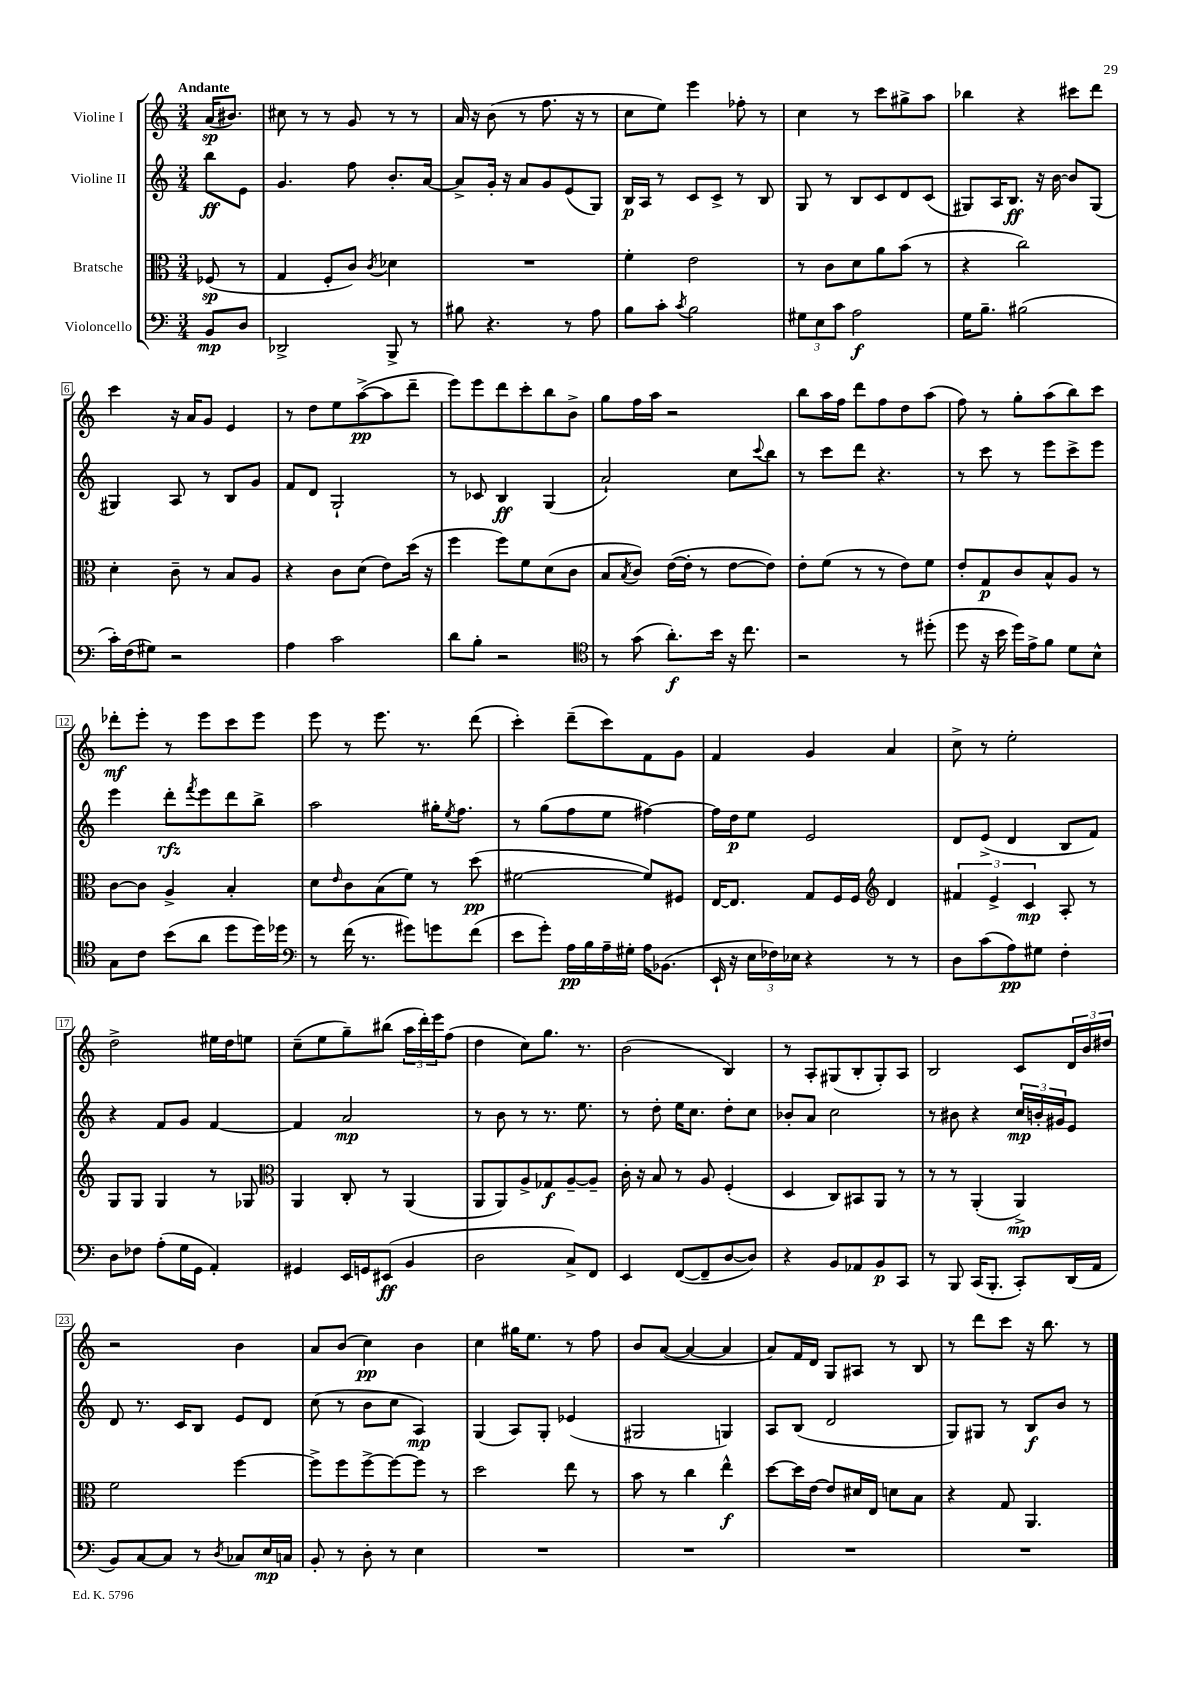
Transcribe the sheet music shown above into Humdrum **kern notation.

**kern	**kern	**kern	**kern
*staff4	*staff3	*staff2	*staff1
*clefF4	*clefC3	*clefG2	*clefG2
*k[]	*k[]	*k[]	*k[]
*M3/4	*M3/4	*M3/4	*M3/4
8BB	(8F-	8bb	(16a
.	.	.	8.b#)
8D	8r	8e	.
=	=	=	=
2DD-^	4G	4.g	8cc#
.	.	.	8r
.	8F'	.	8r
.	8c)	8ff	8g
.	8qc	.	.
8BBB^	4d-	8.b'	8r
8r	.	.	8r
.	.	[16a	.
=	=	=	=
8B#	2.r	8a^]	16a
.	.	.	16r
4.r	.	16g'	(8b
.	.	16r	.
.	.	8a	8r
.	.	8g	8.ff
8r	.	(8e	.
.	.	.	16r
8A	.	8G)	8r
=	=	=	=
8B	4f'	16B	8cc
.	.	16A	.
8c'	.	8r	8ee)
8qc	.	.	.
2B	2e	8c	4eee
.	.	8c^	.
.	.	8r	8ff-'
.	.	8B	8r
=	=	=	=
12G#	8r	8G	4cc
12E	.	.	.
.	8c	8r	.
12c	.	.	.
2A	8d	8B	8r
.	8a	8c	8ccc
.	(8b	8d	8gg#^
.	8r	(8c	8aa
=	=	=	=
16G	4r	8G#)	4bb-
8.B~	.	.	.
.	.	16A	.
.	.	8.B	.
(2B#	2cc)	.	4r
.	.	16r	.
.	.	[16b	.
.	.	8b]	8ccc#
.	.	(8G#	8ddd
=	=	=	=
16c')	4d'	4G#)	4ccc
(16F	.	.	.
8G#)	.	.	.
2r	8c~	8A	16r
.	.	.	16a
.	8r	8r	8g
.	8B	8B	4e
.	8A	8g	.
=	=	=	=
4A	4r	8f	8r
.	.	8d	8dd
2c	8c	2G`	8ee
.	(8d	.	([8aa^
.	8e)	.	8aa]
.	(16dd	.	8ddd~
.	16r	.	.
=	=	=	=
8d	4ff	8r	8eee)
8B'	.	8c-	8eee
2r	8ff)	4B	8ddd
.	8f	.	8ccc'
.	(8d	(4G	8bb
.	8c	.	8b^
=	=	=	=
*clefC4	*	*	*
8r	8B	2a`)	8gg
.	8qB	.	.
(8g	8c)	.	16ff
.	.	.	16aa
8.a')	([16e	.	2r
.	16e']	.	.
.	8r	.	.
16b	.	.	.
16r	[8e	8cc	.
8.cc	.	.	.
.	.	8qqccc	.
.	8e])	8bb	.
=	=	=	=
2r	8e'	8r	8bb
.	(8f	8ccc	16aa
.	.	.	16ff
.	8r	8ddd	8ddd
.	8r	4.r	8ff
8r	8e)	.	8dd
(8dd#'	8f	.	(8aa
=	=	=	=
8dd	8e'	8r	8ff)
16r	8G	8ccc	8r
16b	.	.	.
16dd)	8c	8r	8gg'
16e^	.	.	.
8f	8B^^	8eee	(8aa
8d	8A	8ccc^	8bb)
8B^^	8r	8eee	8ccc
=	=	=	=
8G	[8c	4eee	8ddd-'
8c	8c]	.	8eee'
(8b	4A^	8ddd'	8r
.	.	8qfff	.
8a	.	8eee	8eee
8dd	4B'	8ddd	8ccc
16dd)	.	8bb^	8eee
16dd-	.	.	.
=	=	=	=
*clefF4	*	*	*
8r	8d	2aa	8eee
.	16qqe	.	.
(16f	8c	.	8r
8.r	.	.	.
.	(8B	.	8.eee
8g#)	8f)	.	.
.	.	.	8.r
8g	8r	16gg#'	.
.	.	8qee	.
.	.	8.ff	.
(8f	(8dd	.	(8ddd
=	=	=	=
8e	[2f#	8r	4ccc')
8g')	.	(8gg	.
16A	.	8ff	(8ddd~
16B	.	.	.
16A~	.	8ee	8ccc)
16G#'	.	.	.
16A	8f#])	[4ff#)	8f
(8.BB-	.	.	.
.	8F#	.	8g
=	=	=	=
16EE`	[16E	16ff#]	4f
16r	8.E]	16dd	.
24E	.	8ee	.
24F-)	.	.	.
24E-	.	.	.
4r	8G	2e	4g
.	16F	.	.
.	16F	.	.
*	*clefG2	*	*
8r	4d	.	4a
8r	.	.	.
=	=	=	=
8D	6f#	8d	8cc^
(8c	.	(8e^	8r
.	6e^	.	.
8A)	.	4d	2ee'
.	6c	.	.
8G#	.	.	.
4F'	8A'	8B	.
.	8r	8f)	.
=	=	=	=
8D	8G	4r	2dd^
8F-	8G	.	.
(8A'	4G	8f	.
16G	.	8g	.
16GG	.	.	.
4AA')	8r	[4f	16ee#
.	.	.	16dd
.	8G-	.	8ee
=	=	=	=
*	*clefC3	*	*
4GG#	4AA	4f]	(8cc~
.	.	.	8ee
16EE	8C'	2a	8gg~)
16GG	.	.	.
(8EE#	8r	.	(8bb#
4BB	(4AA	.	24aa
.	.	.	24ddd')
.	.	.	24eee
.	.	.	(8ff
=	=	=	=
2D	8AA	8r	4dd
.	8AA)	8b	.
.	8A^	8r	8cc)
.	8G-	8.r	8.gg
8C^)	[8A~	.	.
.	.	8.ee	8.r
8FF	8A~]	.	.
=	=	=	=
4EE	16c'	8r	(2b
.	16r	.	.
.	8B	8dd'	.
([8FF	8r	16ee	.
.	.	8.cc	.
8FF~]	8A	.	.
[8D	(4F'	8dd'	4B)
8D])	.	8cc	.
=	=	=	=
4r	4D	8b-'	8r
.	.	8a	8A'
8BB	8C)	2cc	(8G#
8AA-	8BB#	.	8B'
8BB	8AA	.	8G#')
8CC	8r	.	8A
=	=	=	=
8r	8r	8r	2B
8BBB	8r	8b#	.
(16CC	(4AA'	4r	.
8.BBB'	.	.	.
8CC')	4AA^)	24cc	8c
.	.	24b'	.
.	.	24g#	.
(16DD	.	8e	24d
.	.	.	24b
16AA	.	.	.
.	.	.	24dd#
=	=	=	=
8BB)	2f	8d	2r
[8C	.	8.r	.
8C]	.	.	.
.	.	16c	.
8r	.	8B	.
8qD	.	.	.
8C-	[4ff	8e	4b
16E	.	8d	.
16C	.	.	.
=	=	=	=
8BB'	8ff^]	(8cc	8a
8r	8ff	8r	(8b
8D'	[8ff^	8b	4cc)
8r	8ff_	8cc	.
4E	8ff]	4A)	4b
.	8r	.	.
=	=	=	=
2.r	2dd	(4G	4cc
.	.	8A)	16gg#
.	.	.	8.ee
.	.	8G'	.
.	8ee	(4e-	8r
.	8r	.	8ff
=	=	=	=
2.r	8b	2G#	8b
.	8r	.	([8a
.	4cc	.	4a_
.	4ee^^	4G)	4a]
=	=	=	=
2.r	[8dd	8A	8a)
.	16dd]	(8B	16f
.	[16e	.	16d
.	8e]	2d	8G
.	16d#	.	8A#
.	16E	.	.
.	8d	.	8r
.	8B	.	8B
=	=	=	=
2.r	4r	8G)	8r
.	.	8G#	8ddd
.	8G	8r	8ccc
.	4.AA	8B	16r
.	.	.	8.bb
.	.	8b	.
.	.	8r	8r
==	==	==	==
*-	*-	*-	*-
